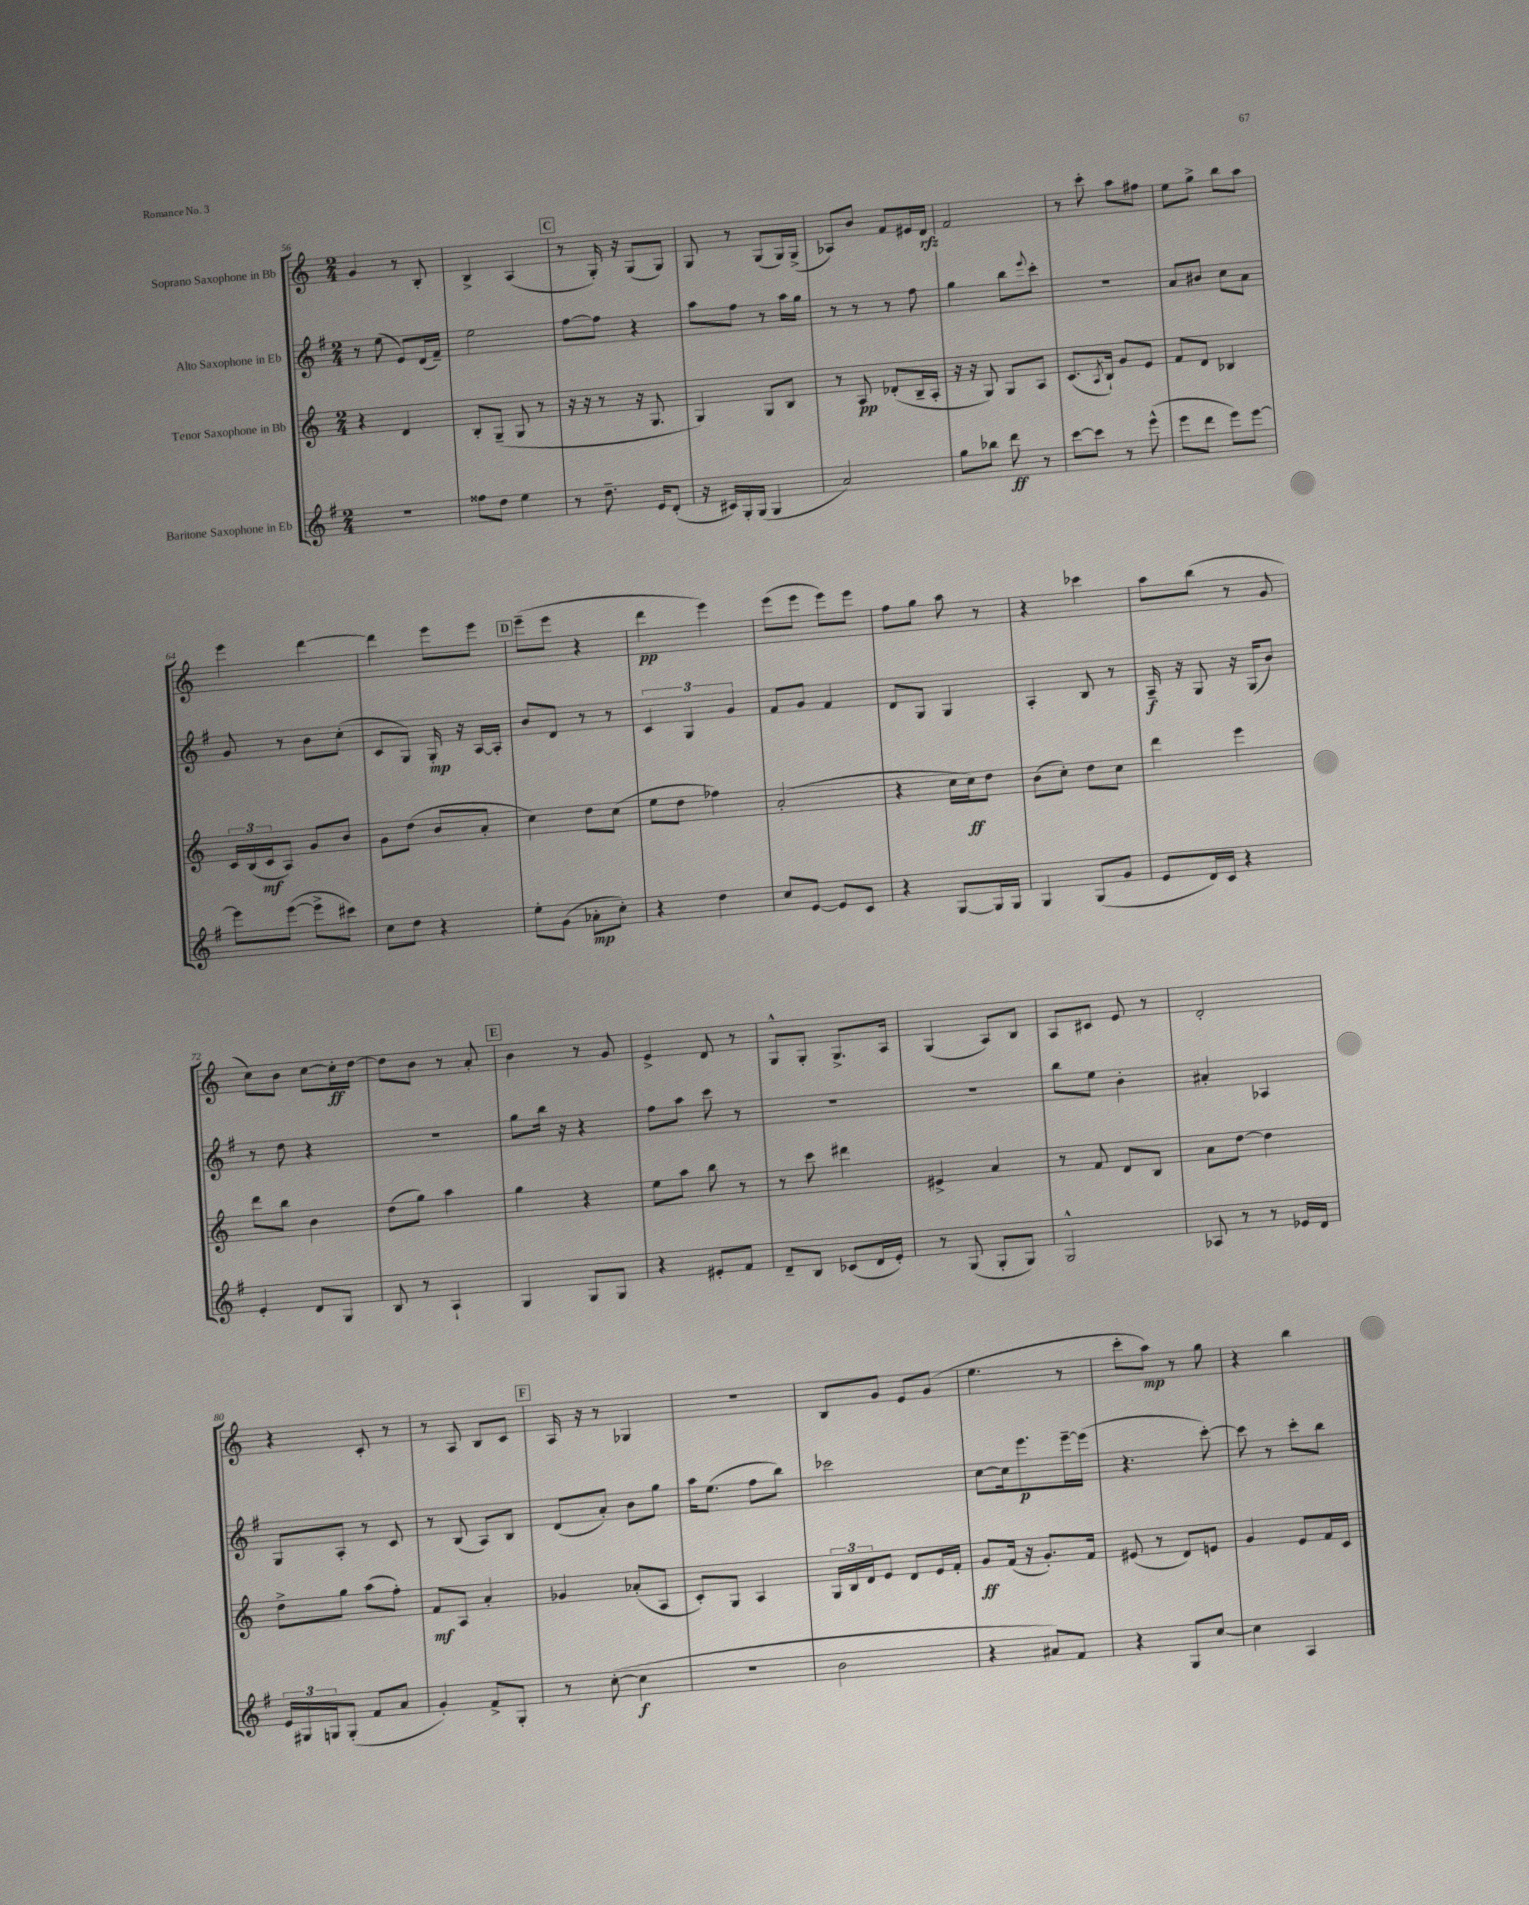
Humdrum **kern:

**kern	**kern	**kern	**kern
*staff4	*staff3	*staff2	*staff1
*clefG2	*clefG2	*clefG2	*clefG2
*k[f#]	*k[]	*k[f#]	*k[]
*M2/4	*M2/4	*M2/4	*M2/4
2r	4r	8r	4g
.	.	(8ee	.
.	4d	8e)	8r
.	.	(16d	8B'
.	.	16f#~)	.
=	=	=	=
8ff##	8B'	2ee	4B^
8dd	(8G~	.	.
4ee	8G	.	(4A
.	8r	.	.
=	=	=	=
8r	16r	[8ff#	8r
.	16r	.	.
8.dd~	8r	8ff#]	16G')
.	.	.	16r
.	16r	4r	(8G
16e	8.G	.	.
(8d'	.	.	8G)
=	=	=	=
16r	4G)	8aa	8G
16c#)	.	.	.
16G'	.	8ff#	8r
(16G	.	.	.
4G	8G	8r	(8G
.	8B	16aa	16G)
.	.	16gg	(16G^
=	=	=	=
2a)	8r	8r	8A-)
.	8A	8r	8b
.	(8d-'	8r	8f
.	16B~	8ff#	16e#
.	16A'	.	16d
=	=	=	=
8gg	16r	4gg	2f
.	16r	.	.
8bb-	8G)	.	.
8ddd	8G	8bb	.
.	.	8qqeee	.
8r	8A	8ccc'	.
=	=	=	=
[8ccc	(8.c	2r	8r
8ccc]	.	.	8ccc'
.	8qA	.	.
.	16B`)	.	.
8r	8g	.	8aa
(8eee^^	8e	.	8ff#
=	=	=	=
8eee	8f	8a	8ee
8ddd	8d	8b#	8gg^
8eee)	4B-	8cc	8bb
[8eee	.	8a	8aa
=	=	=	=
8eee]	24c	8g	4eee
.	(24B	.	.
.	24c	.	.
([8eee	8A)	8r	.
8eee^]	8g	8b	[4ddd
8ccc#)	8b	(8cc'	.
=	=	=	=
8cc	8g	8c	4ddd]
8dd	(8dd	8G)	.
4r	8b	16G'	8eee
.	.	16r	.
.	8a'	[16A	8eee
.	.	16A']	.
=	=	=	=
8ee'	4cc)	8b	(8eee~
(8g	.	8d	8eee
8a-'	8dd	8r	4r
8cc')	(8cc	8r	.
=	=	=	=
4r	8ee	6c	4ddd
.	8dd	.	.
.	.	6G	.
4dd	4ff-)	.	4eee)
.	.	6g	.
=	=	=	=
8cc	(2a'	8f#	(8eee
[8e	.	8g	8eee
8e]	.	4f#	8eee)
8c	.	.	8eee
=	=	=	=
4r	4r	8d	8ff
.	.	8G	8gg
[8G	16cc	4G	8aa
.	16cc)	.	.
16G]	8dd	.	8r
16G	.	.	.
=	=	=	=
4G	(8b	4A'	4r
.	8cc')	.	.
(8G	8dd	8B	4ccc-
8g	8cc	8r	.
=	=	=	=
8e	4ddd	16A~	8aa
.	.	16r	.
16d)	.	8G	(8bb
16c	.	.	.
4r	4eee	16r	8r
.	.	(16G	.
.	.	8b)	8g
=	=	=	=
4e'	8ddd	8r	8cc)
.	8bb	8dd	8b
8d	4b	4r	[8cc
8G	.	.	16cc']
.	.	.	[16dd
=	=	=	=
8B	(8dd	2r	8dd]
8r	8gg)	.	8b
4A`	4aa	.	8r
.	.	.	8a'
=	=	=	=
4G	4gg	8gg	4b
.	.	16bb	.
.	.	16r	.
8G	4r	4r	8r
8G	.	.	8g
=	=	=	=
4r	8ee	8ff#	4e^
.	8aa	8aa	.
8e#'	8bb	8ccc	8d
8f#	8r	8r	8r
=	=	=	=
8d~	8r	2r	8G^^
8B	8ccc	.	8G'
(8c-	4ddd#	.	8.G^
16d	.	.	.
16e')	.	.	16A
=	=	=	=
8r	4e#^	2r	(4G
(8G	.	.	.
8G'	4a	.	8A)
8G)	.	.	8B
=	=	=	=
2G^^	8r	8bb	8A
.	8f	8ee	8c#
.	8d	4b'	8e
.	8B	.	8r
=	=	=	=
8A-	8a	4a#'	2d'
8r	[8dd	.	.
8r	4dd]	4A-	.
16e-	.	.	.
16d	.	.	.
=	=	=	=
24e	8dd^	8G	4r
24G#	.	.	.
24G	.	.	.
(8G'	8gg	8A'	.
8f#	(8aa	8r	8c'
8a	8ff')	8c	8r
=	=	=	=
4g')	8f	8r	8r
.	8A	(8B	8A
8f#^	4a'	8A)	8B
8G'	.	8B	8c
=	=	=	=
8r	4g-	(8d	16A
.	.	.	16r
([8cc'	.	8a')	8r
4cc]	(8a-'	8b	4G-
.	8A	8gg	.
=	=	=	=
2r	8c')	16aa	2r
.	.	(8.ee	.
.	8G	.	.
.	4A	8ff#	.
.	.	8bb)	.
=	=	=	=
2b	24G	2ccc-	8B
.	24B	.	.
.	24d	.	.
.	8e	.	8g
.	8d	.	8e
.	16e	.	(8g
.	16f'	.	.
=	=	=	=
4r	8g	[8cc	4.ee
.	(16f	16cc]	.
.	16r	8.eee	.
8a#)	8.g')	.	.
8f#	.	[16eee~	8r
.	16f	(16eee]	.
=	=	=	=
4r	(8e#	4.r	8ccc'
.	8r	.	8aa)
8G	8d)	.	8r
[8cc	8e	[8ccc')	8gg
=	=	=	=
4cc]	4g	8ccc]	4r
.	.	8r	.
4A	8e	8ccc'	4bb
.	16f	8bb	.
.	16c	.	.
==	==	==	==
*-	*-	*-	*-
